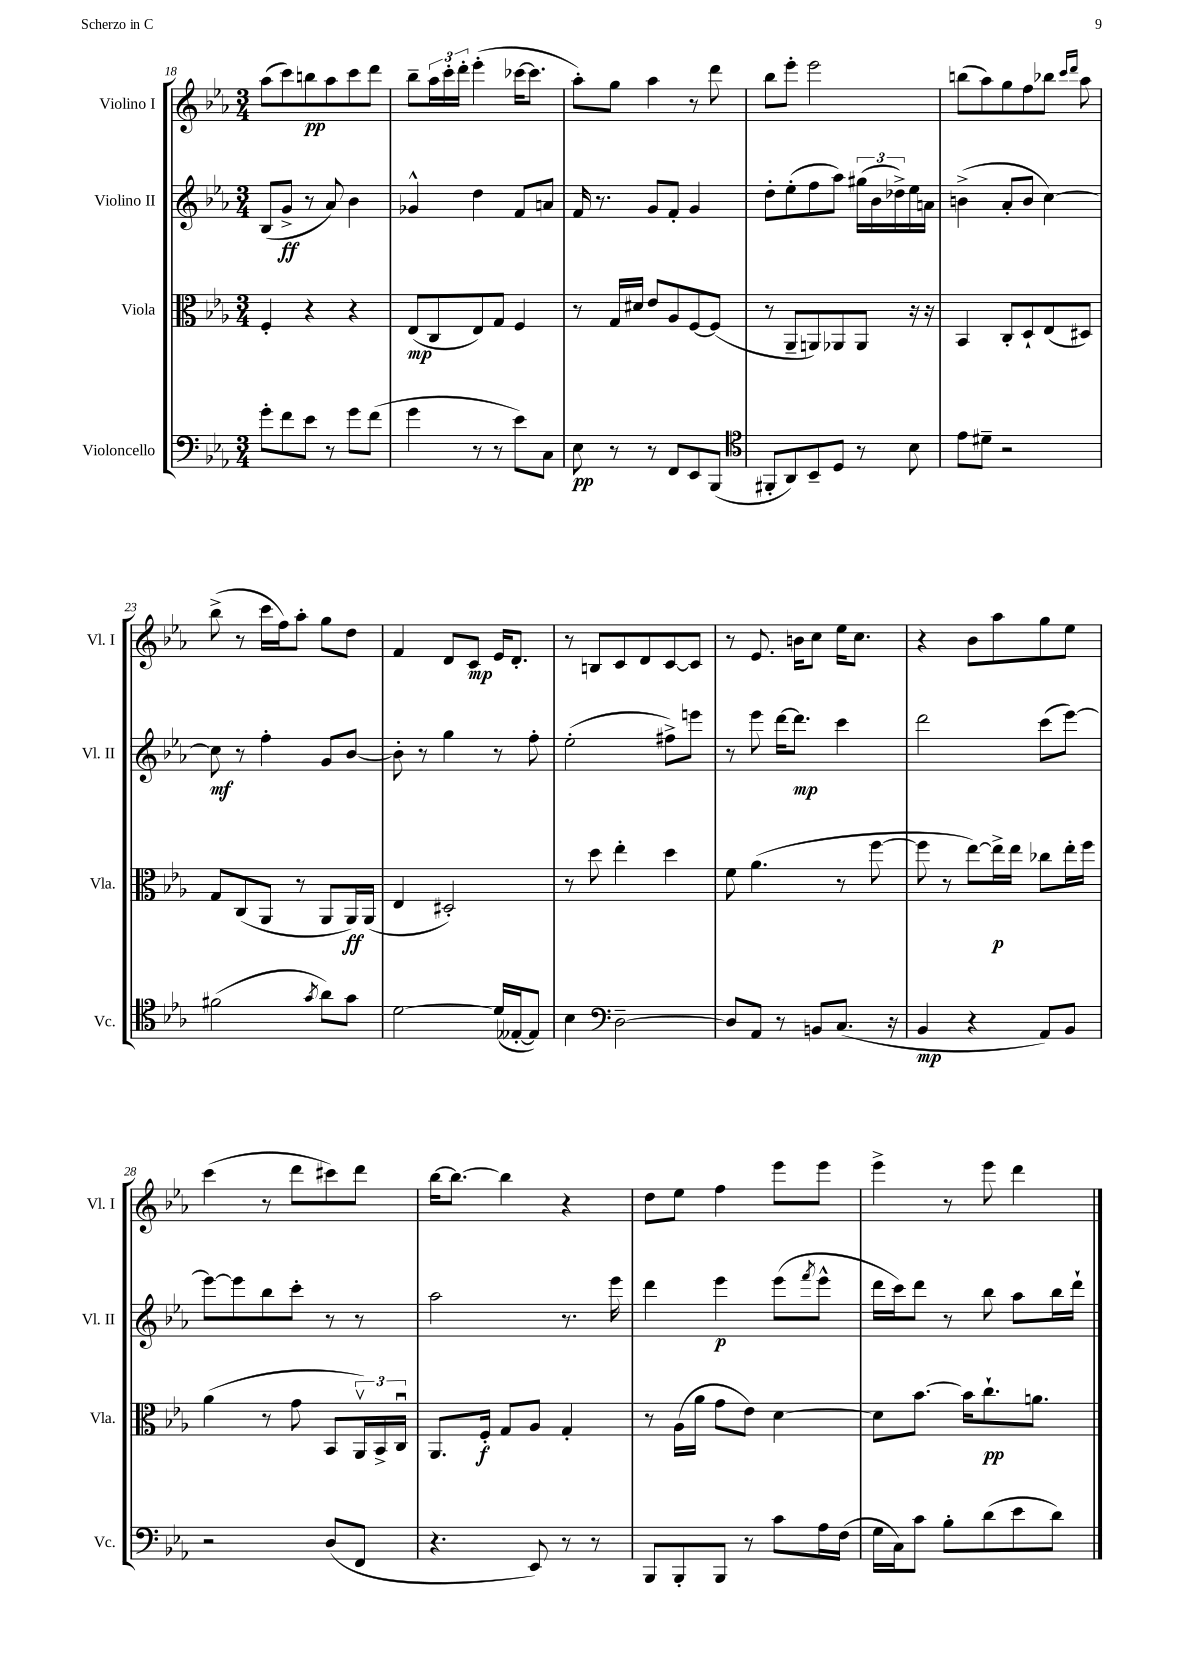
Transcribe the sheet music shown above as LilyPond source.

<<
\new StaffGroup <<
\new Staff = "s0" \with { instrumentName = "Violino I" shortInstrumentName = "Vl. I" } {
    \clef treble \key ees \major \numericTimeSignature \time 3/4
    aes''8( c'''8) b''8\pp aes''8 c'''8 d'''8 |
    bes''8-- \tuplet 3/2 { aes''16 c'''16-. d'''16-. } ees'''4-.( ces'''16~ ces'''8. |
    aes''8-.) g''8 aes''4 r8 d'''8 |
    bes''8 ees'''8-. ees'''2 |
    b''8( aes''8) g''8 f''8 bes''8 \grace { c'''16 d'''16 } aes''8 |
    bes''8->( r8 c'''16 f''16) aes''8-. g''8 d''8 |
    f'4 d'8 c'8\mp ees'16 d'8.-. |
    r8 b8 c'8 d'8 c'8~ c'8 |
    r8 ees'8. b'16 c''8 ees''16 c''8. |
    r4 bes'8 aes''8 g''8 ees''8 |
    c'''4( r8 d'''8 cis'''8) d'''8 |
    bes''16~ bes''8.~ bes''4 r4 |
    d''8 ees''8 f''4 ees'''8 ees'''8 |
    ees'''4-> r8 ees'''8 d'''4 \bar "|." |
}
\new Staff = "s1" \with { instrumentName = "Violino II" shortInstrumentName = "Vl. II" } {
    \clef treble \key ees \major \numericTimeSignature \time 3/4
    bes8( g'8->\ff r8 aes'8) bes'4 |
    ges'4-^ d''4 f'8 a'8 |
    f'16 r8. g'8 f'8-. g'4 |
    d''8-. ees''8-.( f''8 aes''8) \tuplet 3/2 { gis''16( bes'16 des''16->) } ees''16 a'16 |
    b'4->( aes'8-. b'8 c''4~) |
    c''8\mf r8 f''4-. g'8 bes'8~ |
    bes'8-. r8 g''4 r8 f''8-. |
    ees''2-.( fis''8->) e'''8 |
    r8 ees'''8 d'''16~ d'''8.\mp c'''4 |
    d'''2 c'''8( ees'''8~) |
    ees'''8~ ees'''8 bes''8 c'''8-. r8 r8 |
    aes''2 r8. ees'''16 |
    d'''4 ees'''4\p ees'''8( \acciaccatura { f'''8 } ees'''8-^ |
    d'''16 c'''16) d'''8 r8 bes''8 aes''8 bes''16 d'''16-! \bar "|." |
}
\new Staff = "s2" \with { instrumentName = "Viola" shortInstrumentName = "Vla." } {
    \clef alto \key ees \major \numericTimeSignature \time 3/4
    f4-. r4 r4 |
    ees8\mp( c8 ees8) g8 f4 |
    r8 g16 dis'16 ees'8 aes8 f8~ f8( |
    r8 aes,8-- a,8) aes,8 aes,8 r16 r16 |
    bes,4 c8-. d8-! ees8( dis8) |
    g8 c8( aes,8 r8 aes,8 aes,16\ff) aes,16( |
    ees4 dis2-.) |
    r8 d''8 ees''4-. d''4 |
    f'8 aes'4.( r8 f''8~ |
    f''8 r8 ees''8~) ees''16->\p ees''16 ces''8 ees''16-. f''16 |
    aes'4( r8 g'8 bes,8 \tuplet 3/2 { aes,16\upbow) bes,16-> c16\downbow } |
    aes,8. f16-.\f g8 aes8 g4-. |
    r8 aes16( aes'16 g'8 ees'8) d'4~ |
    d'8 bes'8.~ bes'16 c''8.-!\pp a'8. \bar "|." |
}
\new Staff = "s3" \with { instrumentName = "Violoncello" shortInstrumentName = "Vc." } {
    \clef bass \key ees \major \numericTimeSignature \time 3/4
    g'8-. f'8 ees'8 r8 g'8 f'8( |
    g'4 r8 r8 ees'8) c8 |
    ees8\pp r8 r8 f,8 ees,8 bes,,8( |
    \clef tenor fis,8-. aes,8) bes,8-- d8 r8 bes8 |
    ees'8 dis'8-- r2 |
    fis'2( \acciaccatura { g'8 } aes'8) g'8 |
    d'2~ d'16( eeses16~-. eeses8) |
    bes4 \clef bass d2~-- |
    d8 aes,8 r8 b,8 c8.( r16 |
    bes,4\mp r4 aes,8) bes,8 |
    r2 d8( f,8 |
    r4. ees,8) r8 r8 |
    bes,,8 bes,,8-. bes,,8 r8 c'8 aes16 f16( |
    g16 c16) c'8 bes8-. d'8( ees'8 d'8) \bar "|." |
}
>>
>>
\layout { \context { \Score currentBarNumber = #18 } }
